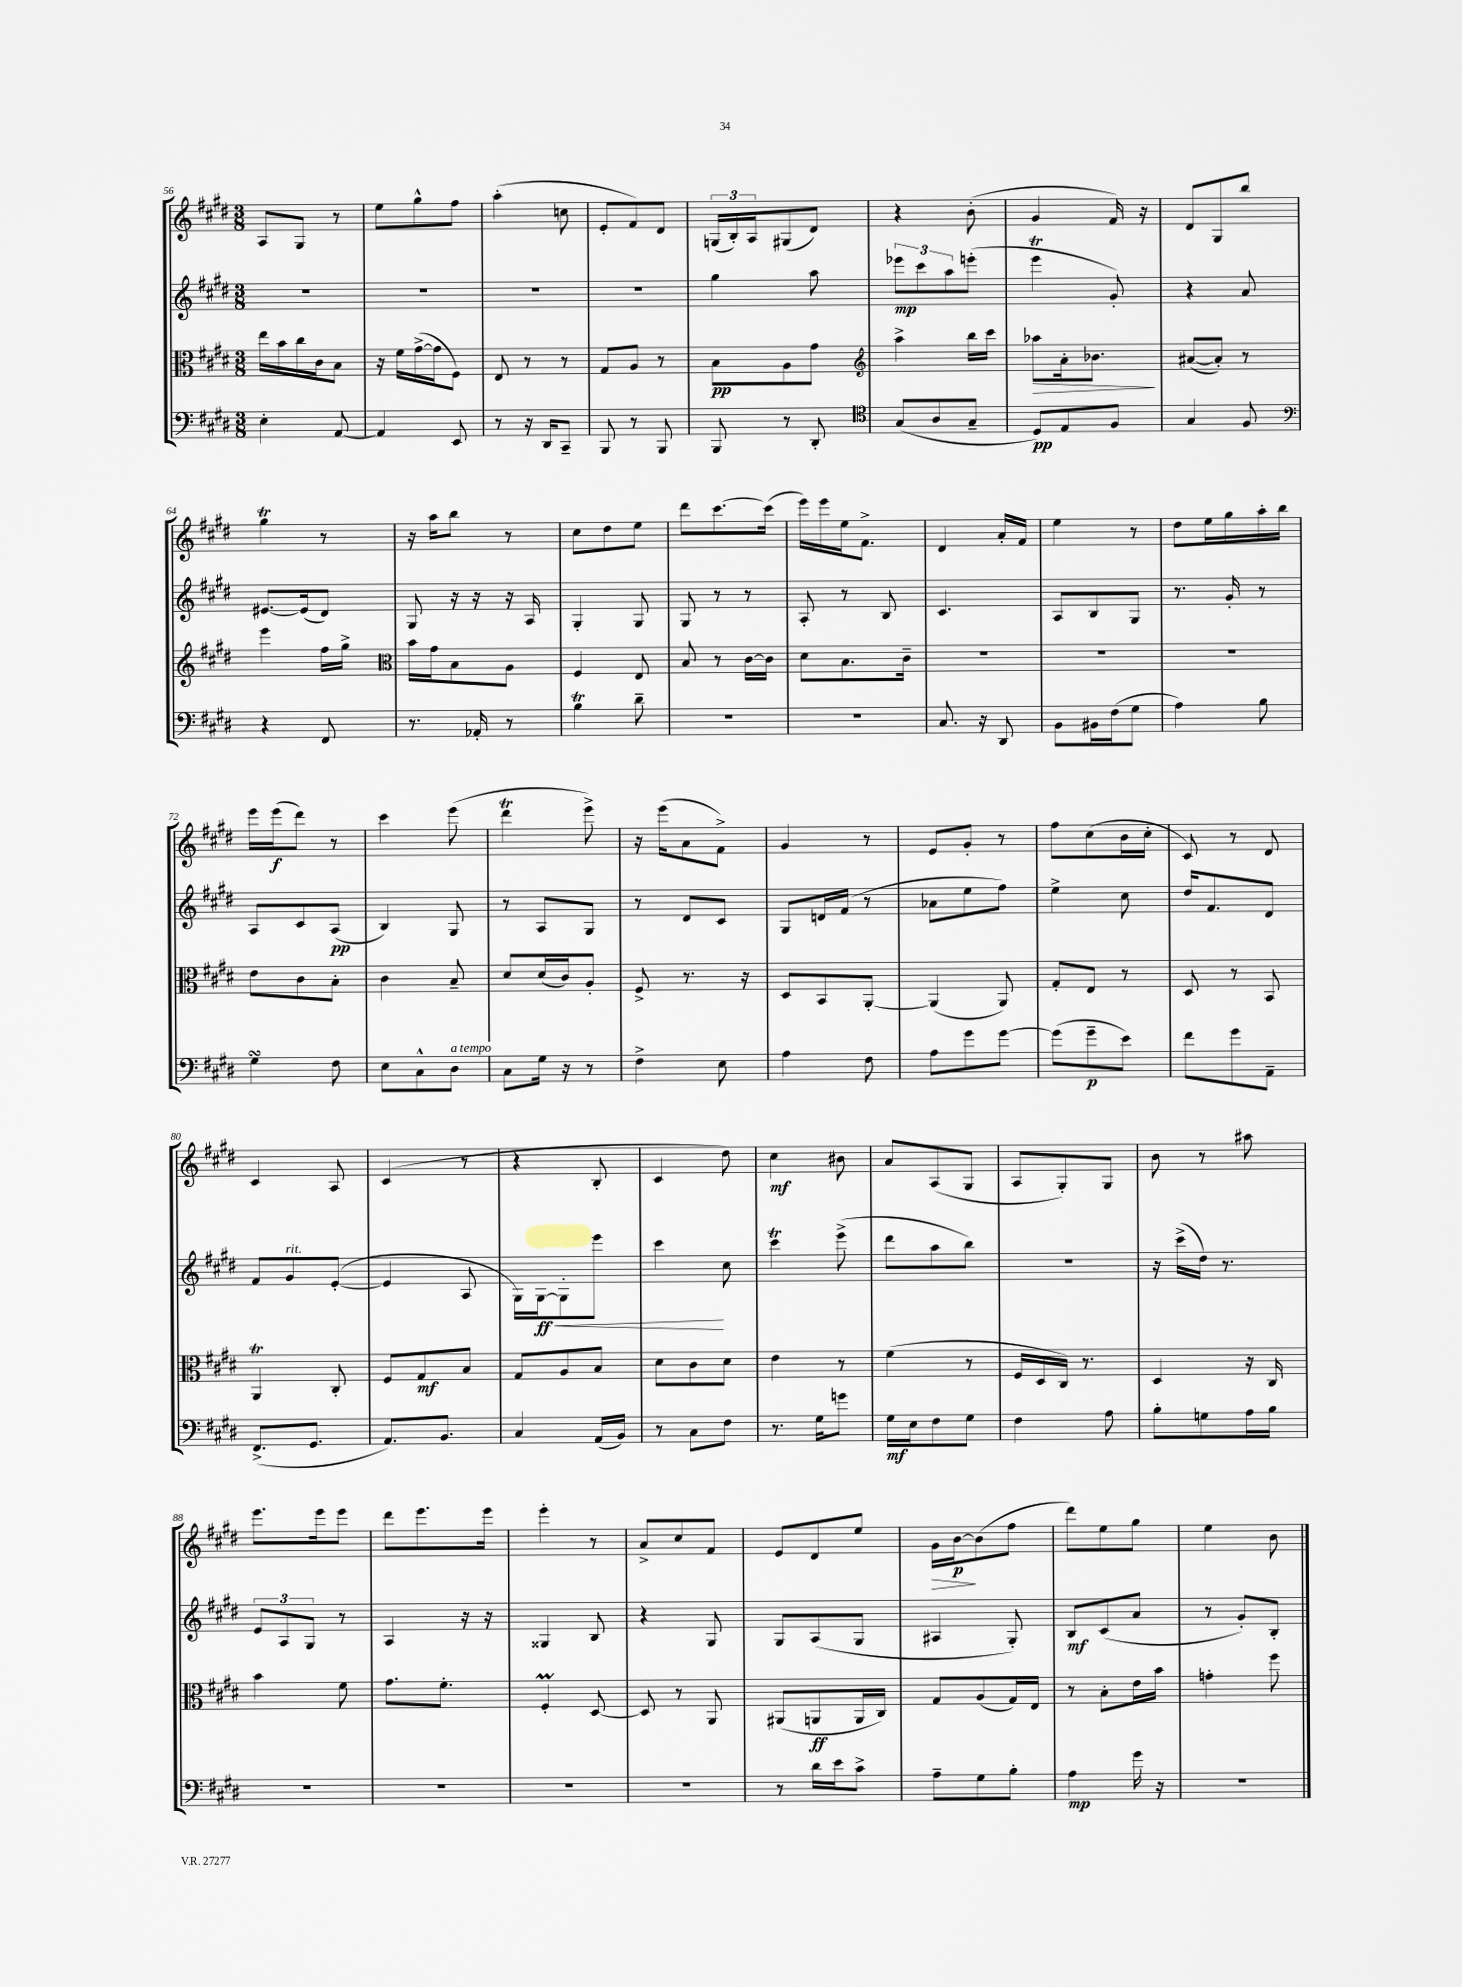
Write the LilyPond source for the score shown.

<<
\new StaffGroup <<
\new Staff = "s0" {
    \clef treble \key e \major \numericTimeSignature \time 3/8
    a8 gis8 r8 |
    e''8 gis''8-^ fis''8 |
    a''4-.( c''8 |
    e'8-. fis'8) dis'8 |
    \tuplet 3/2 { g16( b16-.) a16 } gis8( dis'8) |
    r4 b'8-.( |
    gis'4 fis'16) r16 |
    dis'8 gis8 b''8 |
    gis''4\trill r8 |
    r16 a''16 b''8 r8 |
    cis''8 dis''8 e''8 |
    dis'''8 cis'''8.~ cis'''16( |
    e'''16) e'''16 e''16 fis'8.-> |
    dis'4 a'16-. fis'16 |
    e''4 r8 |
    dis''8 e''16 gis''16 a''16-. b''16 |
    e'''16 e'''16\f( dis'''8) r8 |
    cis'''4 e'''8( |
    dis'''4\trill e'''8->) |
    r16 e'''16( a'8 fis'8->) |
    gis'4 r8 |
    e'8 gis'8-. r8 |
    fis''8 cis''8( b'16 cis''16-. |
    cis'8) r8 dis'8 |
    cis'4 a8 |
    cis'4( r8 |
    r4 b8-. |
    cis'4 dis''8) |
    cis''4\mf bis'8 |
    a'8 a8( gis8 |
    a8 gis8-.) gis8 |
    b'8 r8 ais''8 |
    e'''8. e'''16 e'''8 |
    dis'''8 e'''8. e'''16 |
    e'''4-. r8 |
    a'8-> cis''8 fis'8 |
    e'8 dis'8 e''8 |
    gis'16\> b'16~\p\! b'8( fis''8 |
    dis'''8) e''8 gis''8 |
    e''4 b'8 \bar "|." |
}
\new Staff = "s1" {
    \clef treble \key e \major \numericTimeSignature \time 3/8
    R4. |
    R4. |
    R4. |
    R4. |
    gis''4 a''8 |
    \tuplet 3/2 { ees'''8\mp cis'''8 a''8 } e'''8-.( |
    e'''4\trill gis'8-.) |
    r4 a'8 |
    eis'8.~ eis'16( dis'8) |
    gis8 r16 r16 r16 a16 |
    gis4-. gis8 |
    gis8 r8 r8 |
    a8-. r8 b8 |
    cis'4. |
    a8 b8 gis8 |
    r8. gis'16-. r8 |
    a8 cis'8 a8\pp( |
    b4) gis8 |
    r8 a8 gis8 |
    r8 dis'8 cis'8 |
    gis8 d'16 fis'16( r8 |
    aes'8 e''8 fis''8) |
    e''4-> cis''8 |
    dis''16 fis'8. dis'8 |
    fis'8 gis'8^\markup { \italic "rit." } e'8~-.( |
    e'4 a8 |
    gis16) gis16~\ff\< gis8-. e'''8 |
    cis'''4\! cis''8 |
    cis'''4\trill e'''8->( |
    dis'''8 a''8 b''8) |
    R4. |
    r16 cis'''16->( dis''16) r8. |
    \tuplet 3/2 { e'8 a8 gis8 } r8 |
    a4 r16 r16 |
    gisis4 b8 |
    r4 gis8 |
    gis8 a8( gis8 |
    ais4 gis8-.) |
    b8\mf cis'8( a'8 |
    r8 gis'8-.) b8-. \bar "|." |
}
\new Staff = "s2" {
    \clef alto \key e \major \numericTimeSignature \time 3/8
    e''16 b'16 cis''16 cis'16 b8 |
    r16 fis'16 gis'16~->( gis'16 fis8) |
    e8 r8 r8 |
    gis8 a8 r8 |
    b8\pp a8 gis'8 |
    \clef treble a''4-> b''16 cis'''16 |
    aes''8\> a'16-. bes'8.\! |
    ais'8~( ais'8-.) r8 |
    e'''4 fis''16 gis''16-> |
    \clef alto b'16 gis'16 b8 a8 |
    fis4 e8 |
    b8 r8 cis'16~ cis'16 |
    dis'8 b8. cis'16-- |
    R4. |
    R4. |
    R4. |
    e'8 cis'8 b8-. |
    cis'4 b8-- |
    dis'8 dis'16( cis'16) a8-. |
    fis8-> r8. r16 |
    dis8 b,8 a,8~-. |
    a,4( a,8) |
    gis8-. e8 r8 |
    dis8 r8 b,8 |
    a,4\trill cis8-. |
    fis8 gis8\mf b8 |
    gis8 a8 b8 |
    dis'8 cis'8 dis'8 |
    e'4 r8 |
    fis'4( r8 |
    fis16 dis16 cis16) r8. |
    dis4 r16 cis16 |
    b'4 fis'8 |
    gis'8. fis'8.-. |
    fis4-.\prall dis8~ |
    dis8 r8 a,8 |
    ais,8( a,8\ff a,16 cis16) |
    gis8 a8( gis16) e16 |
    r8 b8-. e'16 b'16 |
    g'4-. fis''8 \bar "|." |
}
\new Staff = "s3" {
    \clef bass \key e \major \numericTimeSignature \time 3/8
    e4-. a,8~ |
    a,4 e,8 |
    r8 r16 dis,16 cis,8-- |
    b,,8 r8 b,,8 |
    b,,8 r8 dis,8-. |
    \clef tenor gis8( a8 gis8-- |
    dis8\pp) e8 fis8 |
    gis4 fis8 |
    \clef bass r4 fis,8 |
    r8. aes,16-. r8 |
    b4\trill dis'8-- |
    R4. |
    R4. |
    cis8. r16 dis,8 |
    b,8 bis,16 fis16( gis8 |
    a4) b8 |
    gis4\turn fis8 |
    e8 cis8-^ dis8^\markup { \italic "a tempo" } |
    cis8 gis16 r16 r8 |
    fis4-> e8 |
    a4 fis8 |
    a8 gis'8 gis'8~ |
    gis'8( gis'8--\p e'8) |
    fis'8 gis'8 a,8-- |
    fis,8.->( gis,8. |
    a,8.) b,8. |
    cis4 a,16( b,16) |
    r8 cis8 fis8 |
    r8. gis16 g'8 |
    gis16\mf e16 fis8 gis8 |
    fis4 a8 |
    b8-. g8 a16 b16 |
    R4. |
    R4. |
    R4. |
    R4. |
    r8 dis'16 e'16 cis'8-> |
    a8-- gis8 b8-. |
    a4\mp gis'16 r16 |
    R4. \bar "|." |
}
>>
>>
\layout { \context { \Score currentBarNumber = #56 } }
